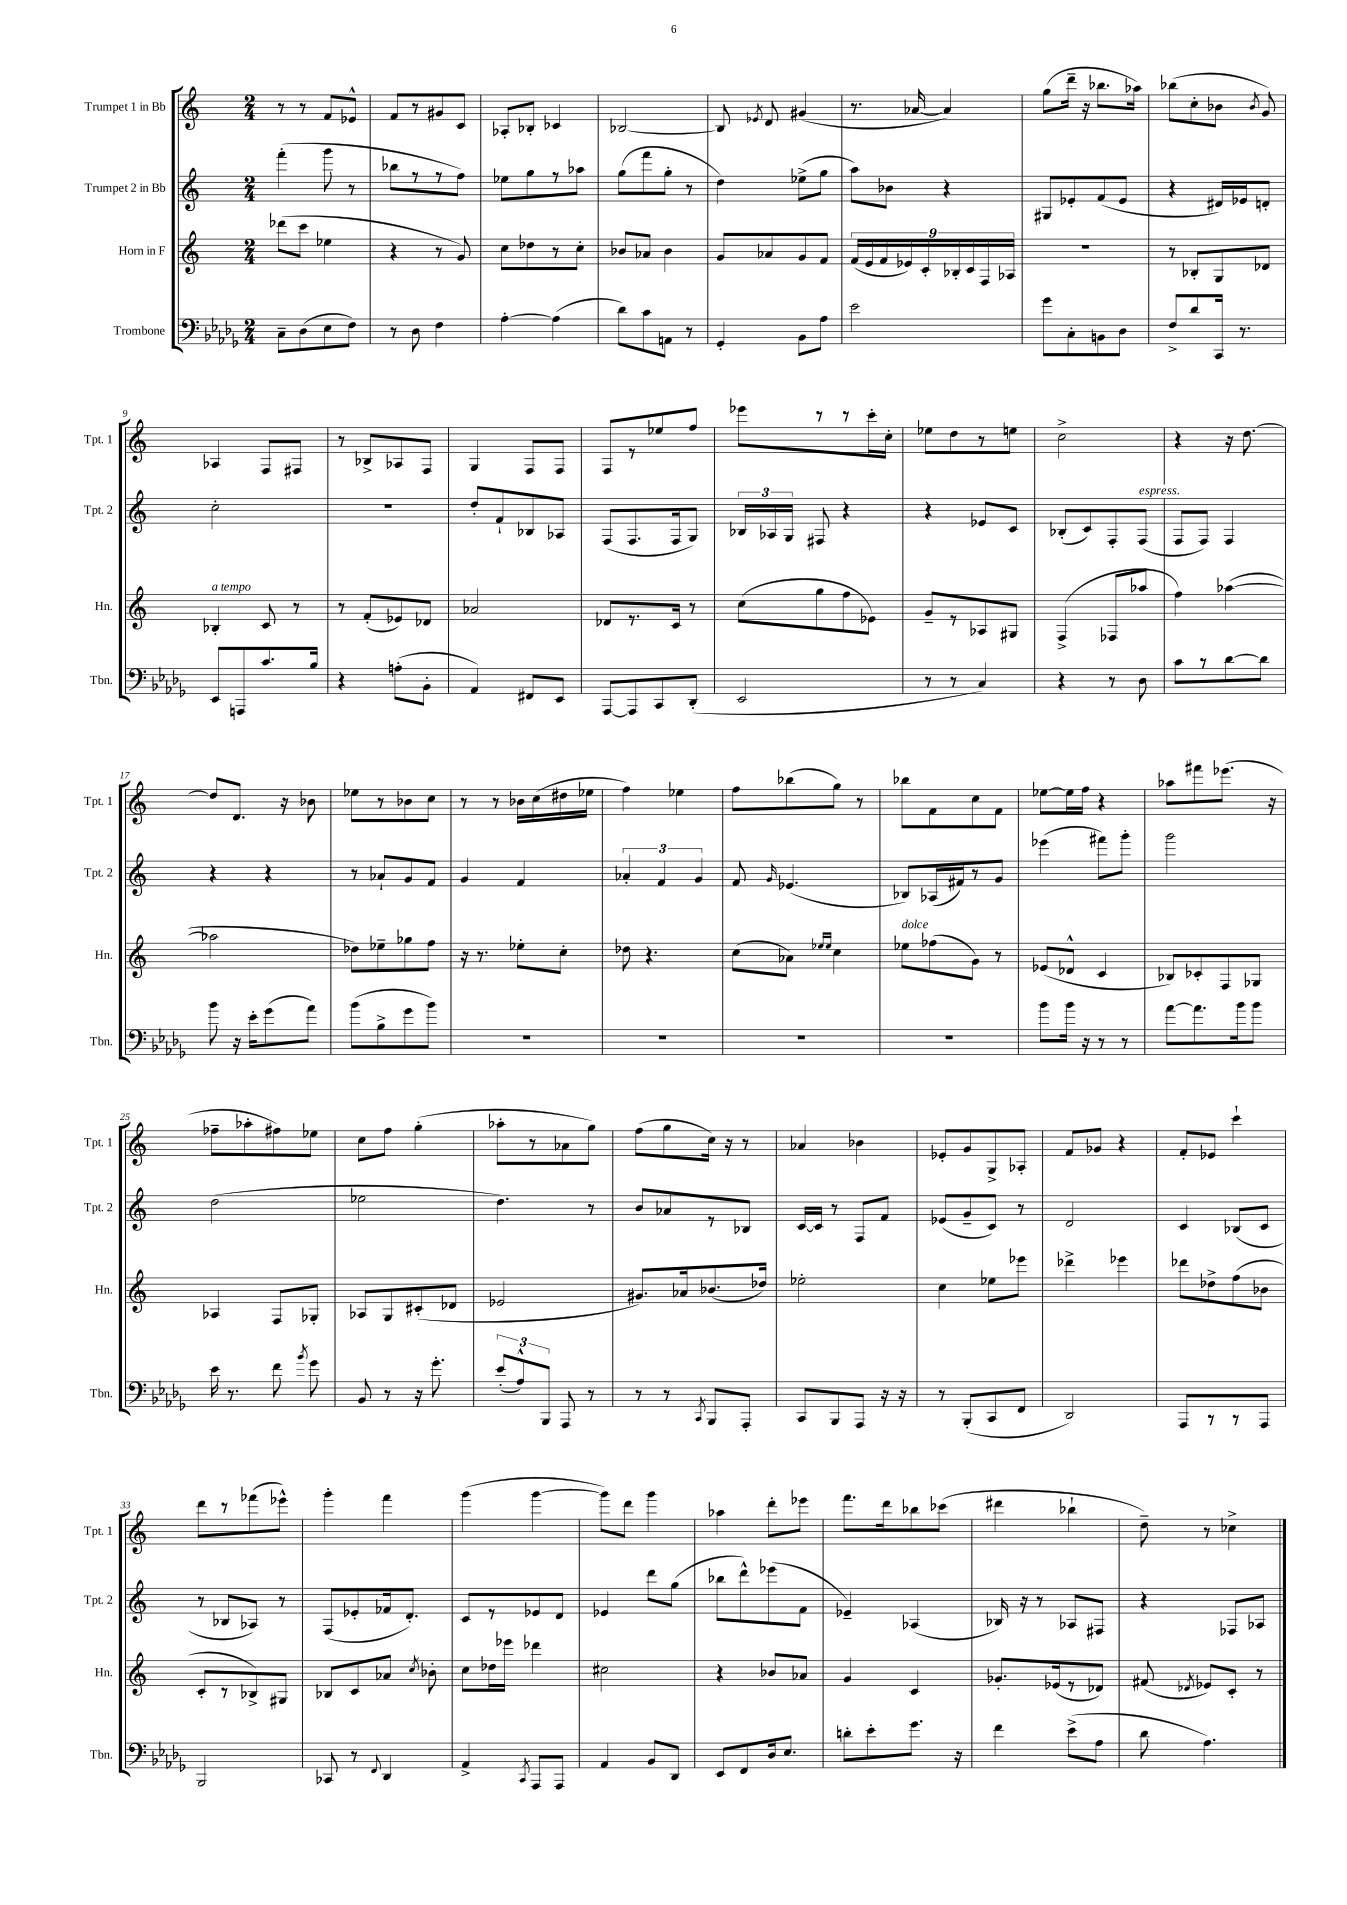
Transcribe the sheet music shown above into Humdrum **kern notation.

**kern	**kern	**kern	**kern
*staff4	*staff3	*staff2	*staff1
*clefF4	*clefG2	*clefG2	*clefG2
*k[b-e-a-d-g-]	*k[]	*k[]	*k[]
*M2/4	*M2/4	*M2/4	*M2/4
8C~	(8ddd-	(4fff'	8r
(8D-	8ccc	.	8r
8E-	4ee-	8ggg	8f
8F)	.	8r	8e-^^
=	=	=	=
8r	4r	8bb-	8f
8D-	.	8r	8r
4F	8r	8r	8g#
.	8g)	8ff)	8c
=	=	=	=
[4A-'	8cc	8ee-	8A-'
.	8dd-	8gg	8B-'
(4A-]	8r	8r	4c-
.	8cc'	8aa-	.
=	=	=	=
8d-)	8b-	(8gg	[2B-
8c	8a-	8fff	.
8AA	4b-	8gg'	.
8r	.	8r	.
=	=	=	=
4GG-'	8g	4dd)	8B-]
.	.	.	8qe-
.	8a-	.	8d
8BB-	8g	(8ee-^	(4g#
8A-	8f	8gg	.
=	=	=	=
2e-	(18f	8aa)	8.r
.	18e	.	.
.	18f	.	.
.	.	8b-	.
.	18e-)	.	.
.	.	.	[16a-
.	18c'	.	.
.	.	4r	4a-])
.	18B-'	.	.
.	18c	.	.
.	18F	.	.
.	18A-	.	.
=	=	=	=
8g-	2r	8G#	(8gg
8C'	.	8e-'	16ddd~
.	.	.	16r
8BB	.	(8f	8.bb-
8D-	.	8e-	.
.	.	.	16aa-)
=	=	=	=
8F^	8r	4r	(8bb-
8d-	8B-'	.	8cc'
16CC	8G	16d#)	8b-
8.r	.	16e-	.
.	.	.	8qb-
.	8d-	8d'	8g)
=	=	=	=
8EE-	4B-'	2cc'	4A-
8AAA	.	.	.
8.c	8c	.	8F
.	8r	.	8F#
16B-	.	.	.
=	=	=	=
4r	8r	2r	8r
.	(8f'	.	8B-^
(8A'	8e-)	.	8A-
8BB-'	8d-	.	8F
=	=	=	=
4AA-)	2a-	8dd'	4G
.	.	8f`	.
8FF#	.	8B-	8F
8EE-	.	8A-	8F
=	=	=	=
[8AAA-	8d-	(8F	8F
8AAA-]	8.r	8.F	8r
8CC	.	.	8ee-
.	16c	16F	.
(8DD-'	8r	8G)	8ff
=	=	=	=
2EE-	(8cc	24B-	8eee-
.	.	24A-	.
.	.	24G	.
.	8gg	8F#	8r
.	8ff	4r	8r
.	8e-)	.	16ccc'
.	.	.	16cc'
=	=	=	=
8r	8g~	4r	8ee-
8r	8r	.	8dd
4C)	8A-	8e-	8r
.	8G#	8c	8ee
=	=	=	=
4r	(4F^	(8B-'	2cc^
.	.	8c)	.
8r	8F-	8F'	.
8D-	8aa-	(8F	.
=	=	=	=
8c	4ff)	8F	4r
8r	.	8F)	.
[8d-	([4aa-	4F	16r
.	.	.	[8.dd
8d-]	.	.	.
=	=	=	=
8b-	2aa-]	4r	8dd]
16r	.	.	8.d
16e-'	.	.	.
(8g-	.	4r	.
.	.	.	16r
8a-)	.	.	8b-
=	=	=	=
(8b-	8dd-)	8r	8ee-
8B-^	8ee-~	8a-`	8r
8g-	8gg-	8g	8b-
8b-)	8ff	8f	8cc
=	=	=	=
2r	16r	4g	8r
.	8.r	.	.
.	.	.	8r
.	8ee-'	4f	16b-
.	.	.	(16cc
.	8cc'	.	16dd#
.	.	.	16ee-
=	=	=	=
2r	8dd-	6a-'	4ff)
.	4.r	.	.
.	.	6f	.
.	.	.	4ee-
.	.	6g	.
=	=	=	=
2r	(8cc	8f	8ff
.	.	16qqg	.
.	8a-)	(4.e-	(8bb-
.	16qqee-	.	.
.	16qqee-	.	.
.	4cc	.	8gg)
.	.	.	8r
=	=	=	=
2r	8ee-	8B-)	8bb-
.	(8ff-	(16A-	8f
.	.	16f#)	.
.	8g)	8r	8cc
.	8r	8g	8f
=	=	=	=
8b-	(8e-	(4eee-	[8ee-
16b-	8d-^^	.	16ee-]
16r	.	.	16ff
8r	4c	8fff#)	4r
8r	.	8ggg'	.
=	=	=	=
[8a-	8B-)	2ggg	8aa-
8.a-]	8c-'	.	8fff#
.	8F	.	(8.eee-
16b-	.	.	.
8b-	8G-	.	.
.	.	.	16r
=	=	=	=
16e-	4A-	(2dd	8ff-~
8.r	.	.	.
.	.	.	8aa-'
8f	8F	.	8ff#)
8qb-	.	.	.
8g-	8G-'	.	8ee-
=	=	=	=
8BB-	8A-	2ee-	8cc
8r	8G	.	8ff
16r	(8c#'	.	(4gg'
8.g-'	.	.	.
.	8d-	.	.
=	=	=	=
(12e-'	2e-	4.dd)	8aa-'
12A-^^)	.	.	.
.	.	.	8r
12BBB-	.	.	.
8AAA-	.	.	8a-
8r	.	8r	8gg)
=	=	=	=
8r	8.g#)	8b	(8ff
8r	.	8a-	8gg
.	16a-	.	.
8qCC	.	.	.
8BBB-	(8.b-	8r	16cc)
.	.	.	16r
8AAA-'	.	8B-	8r
.	16dd-)	.	.
=	=	=	=
8CC	2ee-'	[16c	4a-
.	.	16c]	.
8BBB-	.	8r	.
8AAA-	.	8F	4b-
16r	.	8f	.
16r	.	.	.
=	=	=	=
8r	4cc	(8e-	8e-'
(8BBB-'	.	8g~	8g
8CC	8ee-	8c)	8G^
8FF	8eee-	8r	8A-'
=	=	=	=
2DD-)	4ddd-^	2d	8f
.	.	.	8g-
.	4eee-	.	4r
=	=	=	=
8AAA-	8ddd-	4c	8f'
8r	8dd-^	.	8e-
8r	(8ff	(8B-	4ccc`
8AAA-	8b-	8c	.
=	=	=	=
2BBB-	8c'	8r	8ddd
.	8r	8B-	8r
.	8B-^)	8A-)	(8fff-
.	8G#	8r	8eee-^^)
=	=	=	=
8CC-	8B-	(8F	4ggg'
8r	8c	8e-'	.
8qqFF	.	.	.
4DD-	8a-	16f-	4fff
.	.	8.d')	.
.	8qcc	.	.
.	8b-'	.	.
=	=	=	=
4AA-^	8cc	8c	(4ggg
.	16dd-	8r	.
.	16eee-	.	.
8qCC	.	.	.
8AAA-	4ddd-	8e-	[4ggg
8AAA-	.	8d	.
=	=	=	=
4AA-	2cc#	4e-	8ggg])
.	.	.	8ddd
8BB-	.	8ddd	4ggg
8DD-	.	(8gg	.
=	=	=	=
8EE-	4r	8bb-	4aa-
8FF	.	8ddd^^)	.
16D-	8b-	(8eee-	8ddd'
8.E-	.	.	.
.	8a-	8f	8eee-
=	=	=	=
8d'	4g	4e-~)	8.fff
8e-'	.	.	.
.	.	.	16ddd
8.g-	4c	(4A-	8bb-
.	.	.	(8ccc-
16r	.	.	.
=	=	=	=
4f	8.g-'	16B-)	4ddd#
.	.	16r	.
.	.	8r	.
.	(16e-	.	.
(8e-^	8r	8A-	4bb-`
8A-	8d-)	8F#	.
=	=	=	=
8d-	(8f#	4r	8dd~)
.	8qd-	.	.
4.A-)	8e-)	.	8r
.	8c'	8F-	4cc-^
.	8r	8A-	.
==	==	==	==
*-	*-	*-	*-
